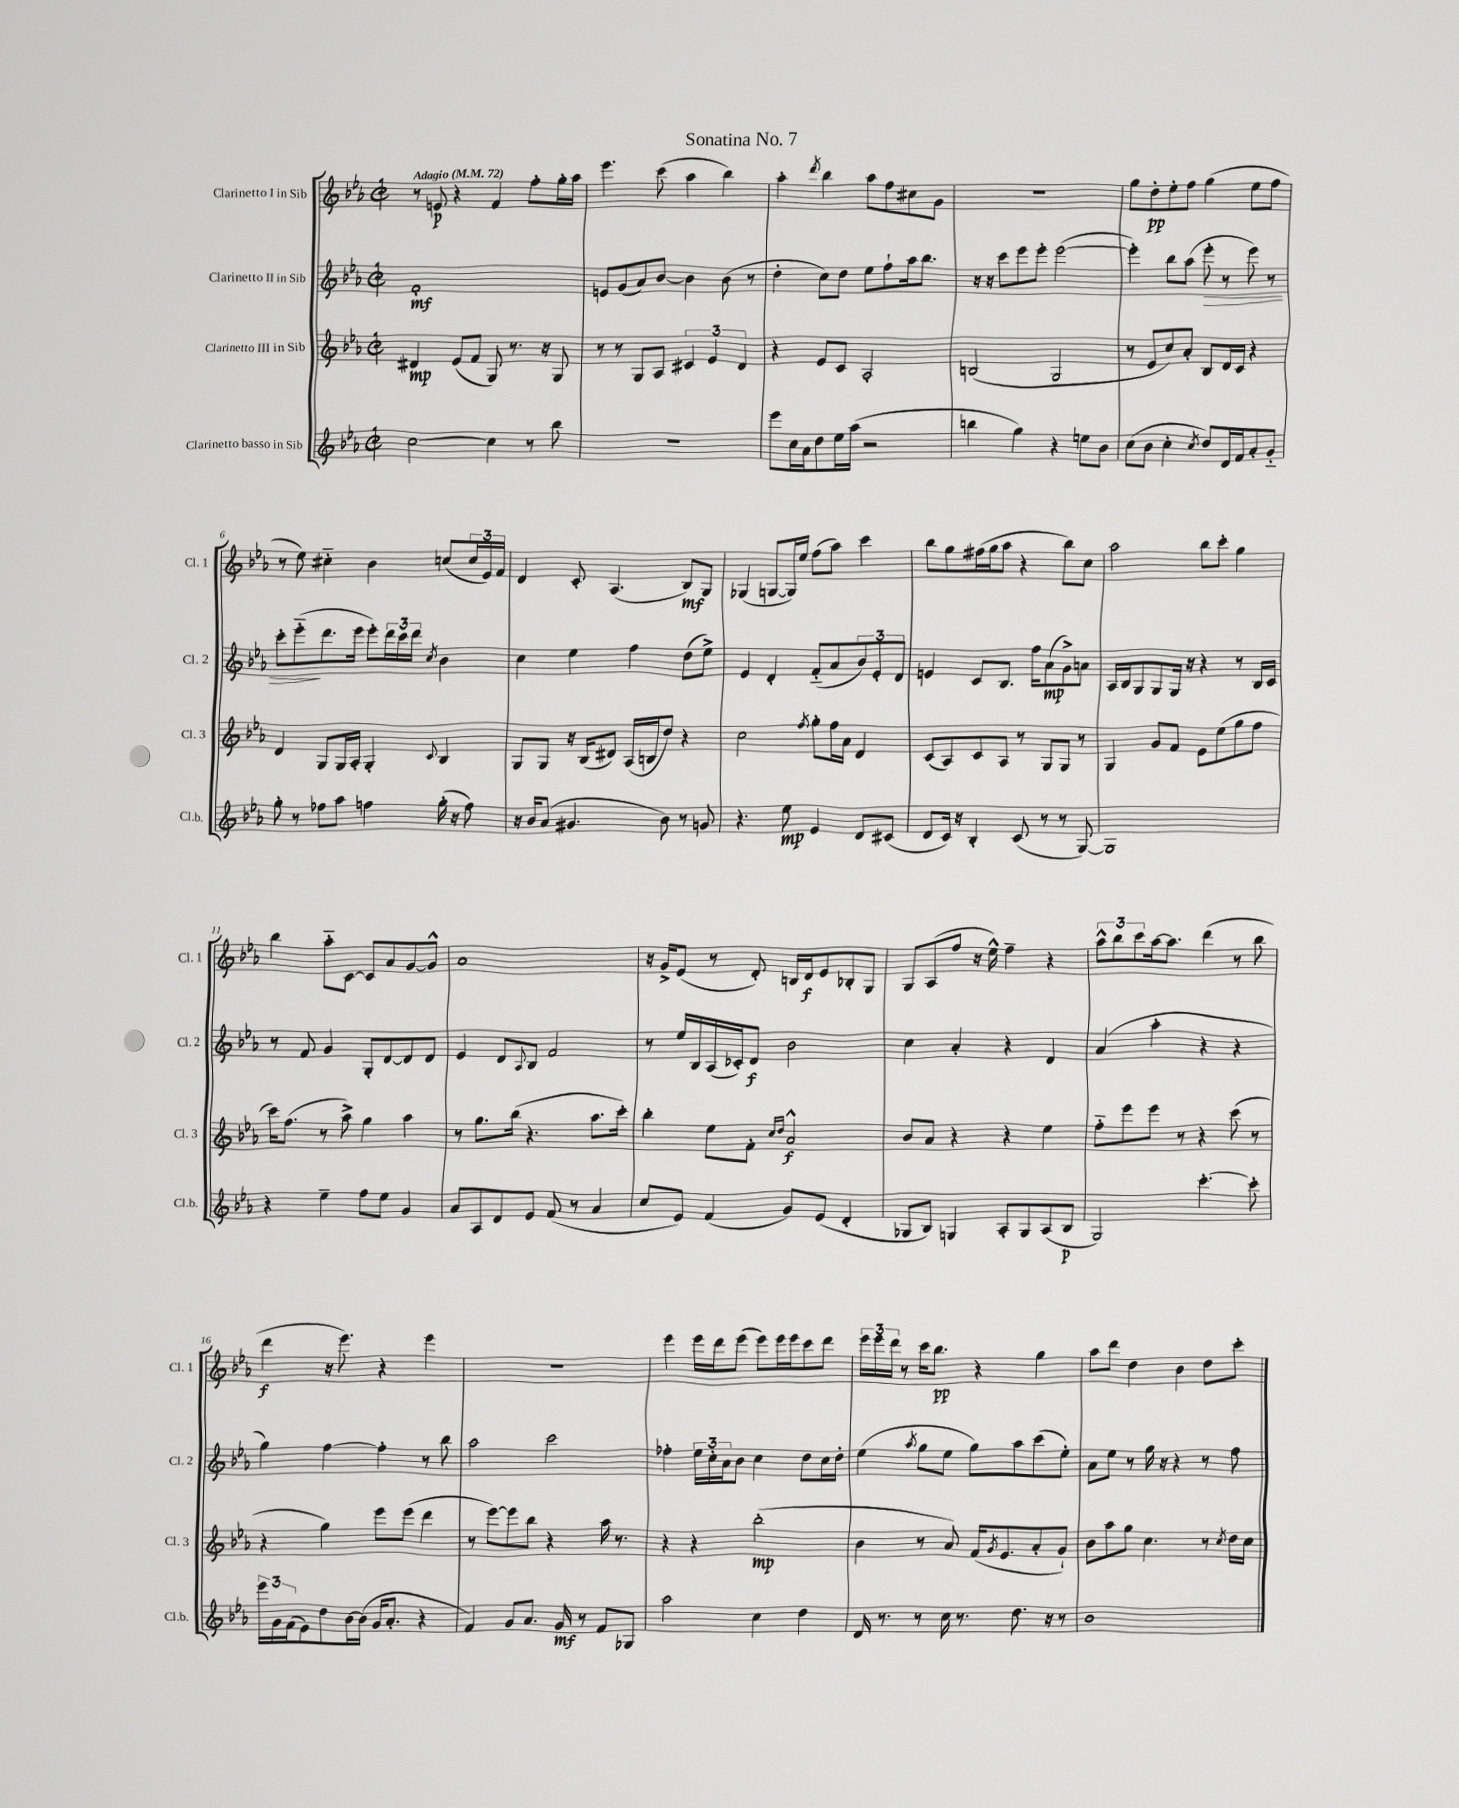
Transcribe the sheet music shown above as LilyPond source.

\header { title = "Sonatina No. 7" }
<<
\new StaffGroup <<
\new Staff = "s0" \with { instrumentName = "Clarinetto I in Sib" shortInstrumentName = "Cl. 1" } {
    \clef treble \key ees \major \defaultTimeSignature \time 2/2 \tempo "Adagio" 4 = 72
    r8 e'8\p r4 f'4 f''8-. g''16-. aes''16 |
    ees'''4. c'''8( aes''4 bes''4) |
    aes''4-. \acciaccatura { d'''8 } bes''4 aes''8 f''8 cis''8 g'8 |
    r1 |
    g''8 d''8-.\pp ees''8-. f''8 g''4( ees''8 f''8 |
    r8 ees''8) cis''4-_ bes'4 c''8( \tuplet 3/2 { c''16 ees'16) f'16 } |
    d'4 c'8-. aes4.( bes8\mf) g8 |
    ges4( g8~ g16) ees''16 f''8( aes''8) c'''4 |
    bes''8 g''8 fis''16( g''16 aes''8 r4 bes''8) c''8 |
    aes''2 bes''8 c'''8-. g''4 |
    bes''4 aes''8-_ c'8~ c'8 aes'8 g'8~ g'8-^ |
    aes'1 |
    r16 g'16-> ees'8( r8 d'8-.) b16 d'16\f ees'8 bes8-. g8 |
    g8 aes8( f''8 r16 ees''16-^) f''4-- r4 |
    \tuplet 3/2 { aes''8-^ bes''8 c'''8 } aes''16~ aes''8. d'''4( r8 bes''8 |
    d'''4\f r16 ees'''8.) r4 ees'''4 |
    R1 |
    ees'''4 ees'''16 d'''16 ees'''8( ees'''8) ees'''16 ees'''16 c'''8 d'''8 |
    \tuplet 3/2 { ees'''16 ees'''16 d'''16 } r8 c'''16 bes''8.\pp r4 g''4 |
    aes''8 d'''8 d''4 bes'4 d''8 c'''8-. \bar "|." |
}
\new Staff = "s1" \with { instrumentName = "Clarinetto II in Sib" shortInstrumentName = "Cl. 2" } {
    \clef treble \key ees \major \defaultTimeSignature \time 2/2
    f'1-.\mf |
    e'8 g'8( aes'8) bes'8~ bes'4 bes'8( r8 |
    d''4-. c''8) d''8 ees''8 f''8-! aes''16 bes''8. |
    r16 r16 c'''8 ees'''8 ees'''8-. ees'''2~( |
    ees'''4-.) bes''8 aes''8( ees'''8-.\> r8 ees'''8) r8 |
    c'''8-. ees'''8-_\!( d'''8. ees'''16 ees'''8-.) \tuplet 3/2 { d'''16 c'''16 d'''16 } \acciaccatura { c''8 } bes'4 |
    c''4 ees''4 f''4 d''8( ees''8->) |
    ees'4 d'4-. f'8-_( aes'8 \tuplet 3/2 { bes'8) ees'8-. d'8 } |
    e'4 c'8 bes8. f''16 aes'8\mp( g'8->) a'8 |
    aes16 bes16 g8 g8 g16 r16 r4 r8 bes16 c'16 |
    r8 f'8 g'4 g8-. d'8~ d'8 d'8 |
    ees'4 d'8 \appoggiatura { aes8 } bes8 f'2 |
    r8 ees''16 bes16 aes16( ces'16-.) d'8\f bes'2 |
    c''4 aes'4-. r4 d'4 |
    aes'4( aes''4-. r4 r4 |
    g''4) f''4~ f''4-. r8 bes''8 |
    aes''2 c'''2 |
    fes''4-. \tuplet 3/2 { ees''16 c''16-. aes'16 } bes'8 c''4 d''8 c''16 d''16-. |
    ees''4( \acciaccatura { aes''8 } g''8 ees''8 g''8) aes''8 c'''8( ees''8-.) |
    aes'8 ees''8 r8 g''16 r16 r4 r8 f''8 \bar "|." |
}
\new Staff = "s2" \with { instrumentName = "Clarinetto III in Sib" shortInstrumentName = "Cl. 3" } {
    \clef treble \key ees \major \defaultTimeSignature \time 2/2
    dis'4\mp ees'8( f'8 g8) r8. r16 g8 |
    r8 r8 g8 aes8 \tuplet 3/2 { cis'4 ees'4 d'4 } |
    r4 ees'8 c'8 aes2-. |
    b2( g2 |
    r8 ees'8 c''8) aes'8-. bes8 d'16 c'16 r4 |
    d'4 g8 g16 aes16-. g4-. \appoggiatura { c'8 } bes4 |
    g8 g8 r16 bes16( dis'8) aes16( b16 d''8) r4 |
    c''2 \acciaccatura { f''8 } g''8-. f''16 aes'16 d'4 |
    c'8( aes8) c'8 aes8 r8 g8 g8 r8 |
    g4 g'8 f'8 ees'8 ees''8( g''8 f''8 |
    c'''16) f''8.( r8 aes''8->) g''4 aes''4 |
    r8 g''8. bes''16( r4. aes''8. c'''16-.) |
    bes''4-. ees''8 f'8-. \grace { c''16 d''16 } aes'2-^\f |
    bes'8 aes'8 r4 r4 ees''4 |
    f''8-_ ees'''8 ees'''8 r8 r4 c'''8( r8 |
    r4 g''4) ees'''8 ees'''8( d'''4 |
    r8 ees'''8~) ees'''8 bes''8 r4 aes''16 r8. |
    r4 r4 bes''2-.\mp( |
    bes'4 r8 aes'8) f'16( \acciaccatura { g'8 } ees'8. aes'8-. g'8-!) |
    bes'8 aes''8 g''8 c''4. r8 \acciaccatura { c''8 } d''16 c''16 \bar "|." |
}
\new Staff = "s3" \with { instrumentName = "Clarinetto basso in Sib" shortInstrumentName = "Cl.b." } {
    \clef treble \key ees \major \defaultTimeSignature \time 2/2
    c''2~ c''4 r8 bes''8 |
    R1 |
    ees'''8 c''16 aes'16 d''8 ees''16 aes''16( r2 |
    b''4 g''4) r4 e''8 bes'8 |
    c''8( bes'8 c''4-. \acciaccatura { c''8 } d''8) d'16 f'16 aes'8-. g'8-_ |
    g''8-. r8 fes''8 aes''8 f''4 g''16-.( r16 f''8) |
    r16 bes'16 aes'8( gis'4. bes'8) r8 g'8 |
    r4. ees''8\mp ees'4 d'8 cis'8( |
    d'8 c'16) r16 bes4-. c'8( r8 r8 g8~) |
    g1 |
    r4 ees''4-- f''8 ees''8 g'4 |
    aes'8 aes8 d'8 ees'8 f'8( r8 aes'4 |
    c''8 ees'8) f'4( g'8) ees'8( d'4-. |
    ges8 bes8) g4 aes8-. g8 aes8( bes8\p |
    g2) c'''4.~-. c'''8-. |
    \tuplet 3/2 { ees'''16 g'16 f'16( } ees'8) d''8 bes'16~ bes'16( g'16 aes'8.-. r4 |
    f'4) g'8 aes'8. g'16\mf r8 f'8 ges8 |
    aes''2 c''4 d''4 |
    d'16 r8. r8 c''16 r8. d''8. r16 r8 |
    bes'1 \bar "|." |
}
>>
>>
